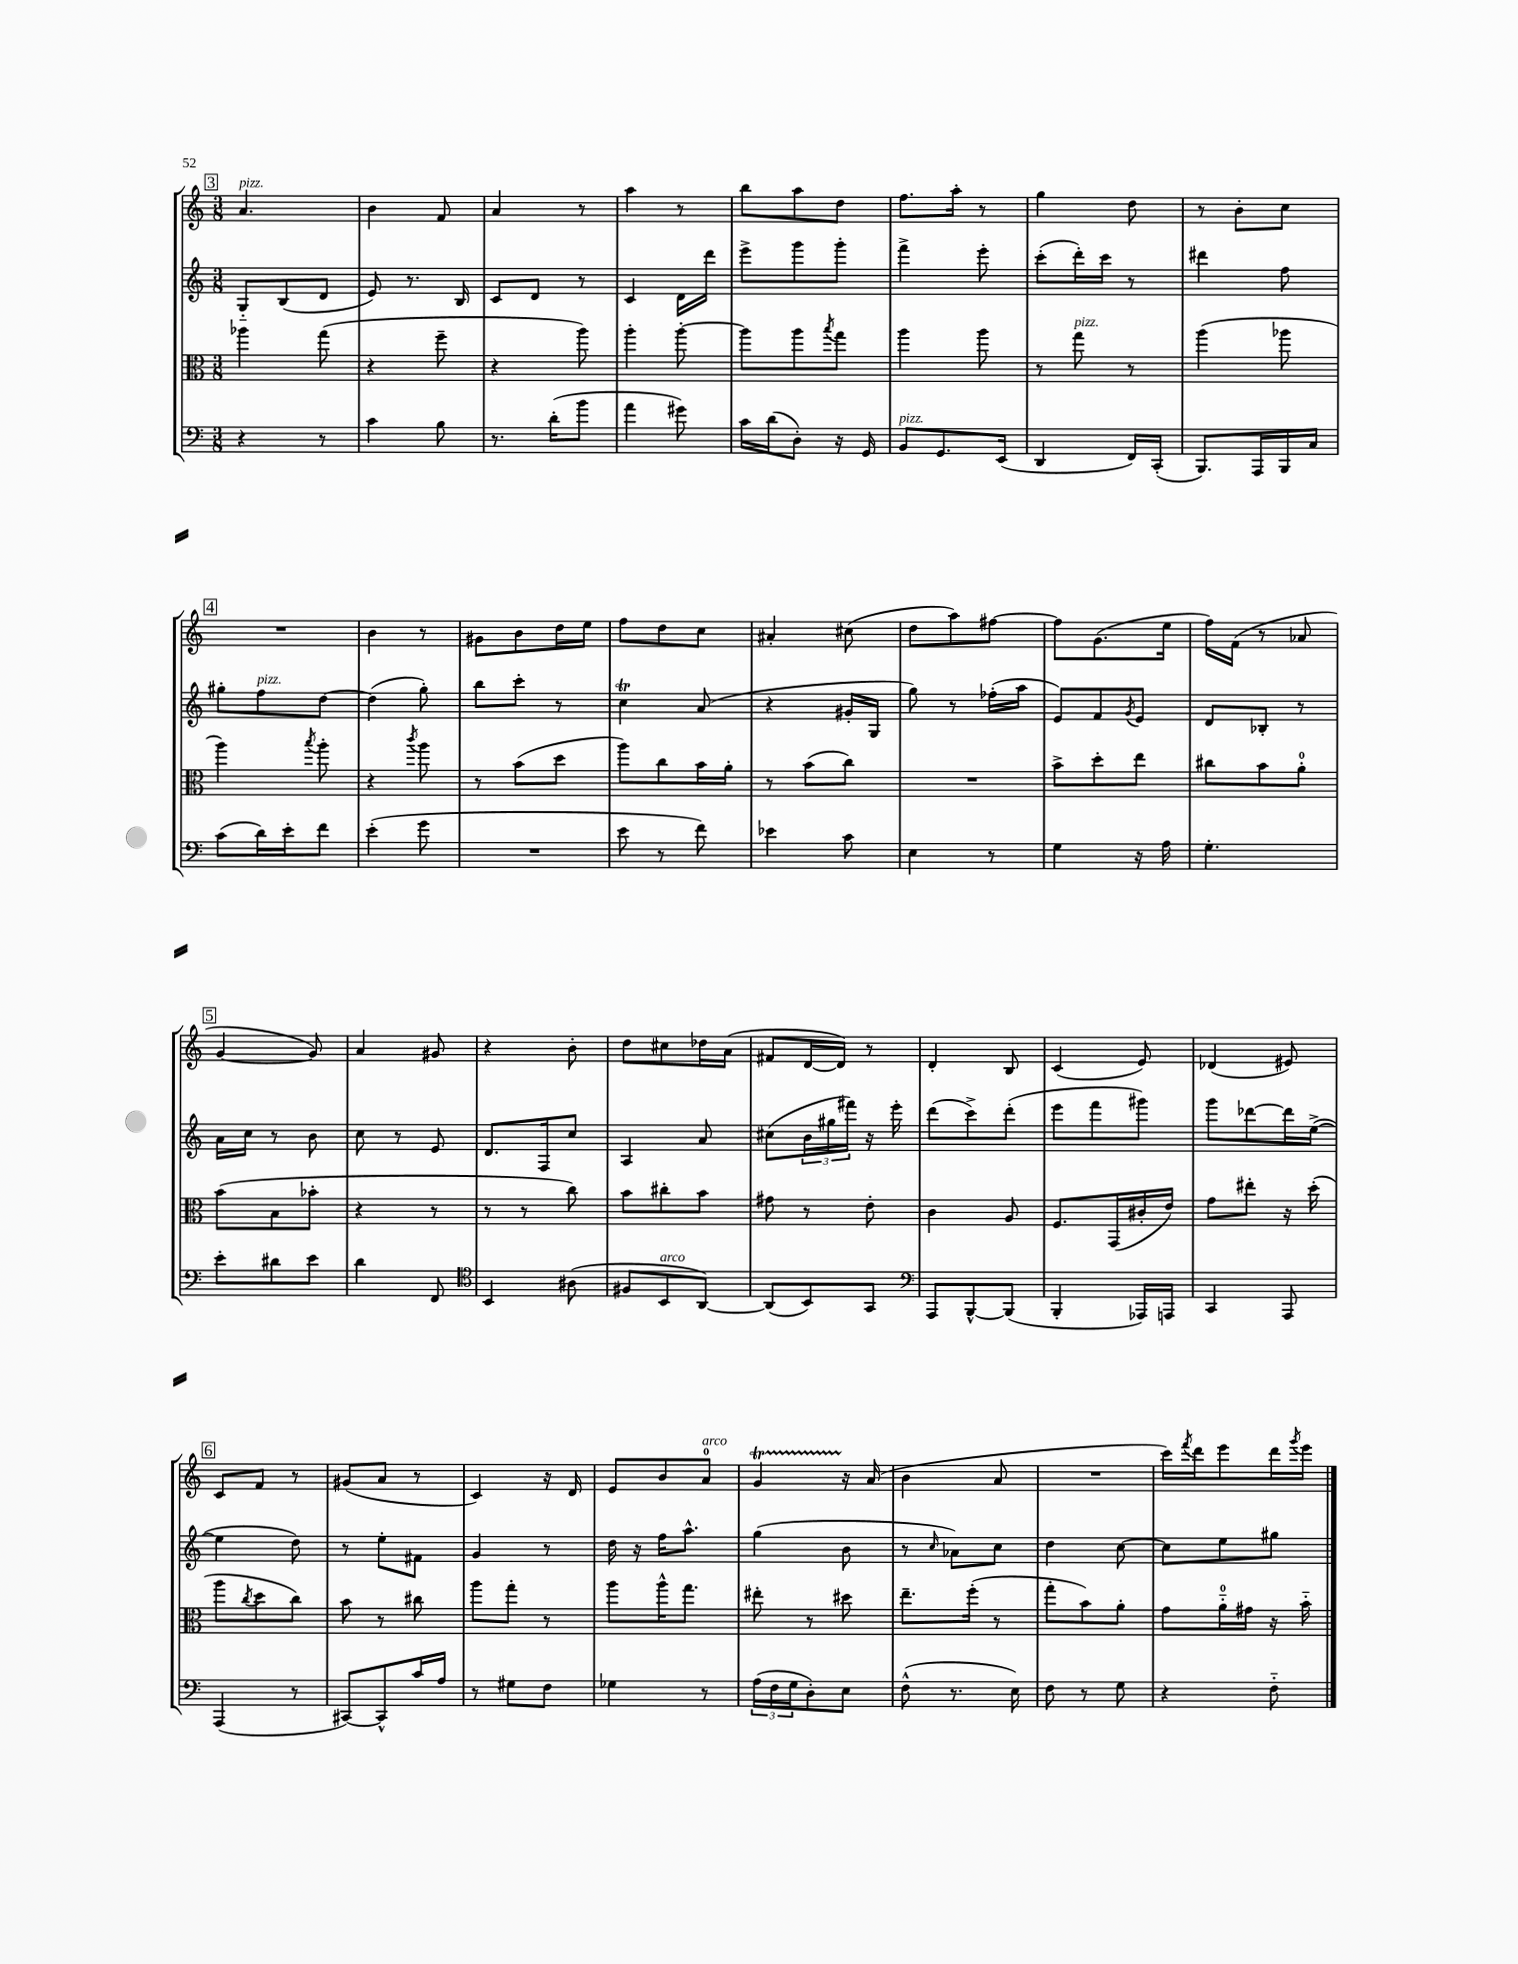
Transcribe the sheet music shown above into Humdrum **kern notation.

**kern	**kern	**kern	**kern
*staff4	*staff3	*staff2	*staff1
*clefF4	*clefC3	*clefG2	*clefG2
*k[]	*k[]	*k[]	*k[]
*M3/8	*M3/8	*M3/8	*M3/8
4r	4aa-	8G'~	4.a
.	.	(8B	.
8r	(8gg	8d	.
=	=	=	=
4c	4r	8e)	4b
.	.	8.r	.
8B	8ff~	.	8f
.	.	16B	.
=	=	=	=
8.r	4r	8c	4a
.	.	8d	.
(16d'	.	.	.
8b	8aa)	8r	8r
=	=	=	=
4a	4aa'	4c	4aa
8g#)	[8aa'	16d	8r
.	.	16ddd	.
=	=	=	=
16c	8aa]	8eee^	8bb
(16d	.	.	.
8D')	8aa	8ggg	8aa
.	8qbb	.	.
16r	8gg	8ggg'	8dd
16GG	.	.	.
=	=	=	=
8BB	4aa	4fff^	8.ff
8.GG	.	.	.
.	.	.	16aa'
.	8aa	8eee'	8r
(16EE	.	.	.
=	=	=	=
4DD	8r	(8ccc'	4gg
.	8gg	16ddd')	.
.	.	16ccc	.
16FF)	8r	8r	8dd
(16CC'	.	.	.
=	=	=	=
8.BBB)	(4aa	4ddd#	8r
.	.	.	8b'
16AAA	.	.	.
16BBB	8aa-	8ff	8cc
16C	.	.	.
=	=	=	=
(8c	4aa)	8gg#'	4.r
16d)	.	8ff	.
16e'	.	.	.
.	8qbb	.	.
8f	8aa'	[8dd	.
=	=	=	=
(4e'	4r	(4dd]	4b
.	8qccc	.	.
8g	8aa	8gg')	8r
=	=	=	=
4.r	8r	8bb	8g#
.	(8b	8ccc'	8b
.	8dd	8r	16dd
.	.	.	16ee
=	=	=	=
8e	8aa)	4cc	8ff
8r	8cc	.	8dd
8f)	16b	(8a	8cc
.	16a'	.	.
=	=	=	=
4e-	8r	4r	4a#'
.	(8b	.	.
8c	8cc)	16g#'	(8cc#
.	.	16G	.
=	=	=	=
4E	4.r	8gg)	8dd
.	.	8r	8aa)
8r	.	(16ff-'	[8ff#
.	.	16aa	.
=	=	=	=
4G	8b^	8e)	8ff#]
.	8dd'	8f	(8.g
.	.	8qg	.
16r	8ee	8e	.
16A	.	.	16ee
=	=	=	=
4.G'	8cc#	8d	16ff)
.	.	.	(16f
.	8b	8B-'	8r
.	8a'	8r	8a-
=	=	=	=
8e'	(8b	16a	[4g
.	.	16cc	.
8d#	8B	8r	.
8e	8b-'	8b	8g])
=	=	=	=
4d	4r	8cc	4a
.	.	8r	.
8FF	8r	8e	8g#
=	=	=	=
*clefC4	*	*	*
4BB	8r	8.d	4r
.	8r	.	.
.	.	16F	.
(8A#	8cc)	8cc	8b'
=	=	=	=
8F#	8b	4A	8dd
8BB	8cc#'	.	8cc#
[8AA)	8b	8a	16dd-
.	.	.	(16a
=	=	=	=
(8AA]	8g#	(8cc#	8f#
8BB)	8r	24b	[16d
.	.	24gg#	.
.	.	.	16d])
.	.	24fff#)	.
8GG	8e'	16r	8r
.	.	16eee'	.
=	=	=	=
*clefF4	*	*	*
8AAA	4c	(8ddd	4d'
[8BBB^^	.	8ccc^)	.
(8BBB]	8A	(8ddd'	8B
=	=	=	=
4BBB'	8.F	8eee	(4c
.	.	8fff	.
.	(16GG	.	.
16AAA-)	16c#'	8ggg#)	8e)
16AAA	16e)	.	.
=	=	=	=
4CC	8g	8ggg	(4d-
.	8ee#'	[8ddd-	.
8AAA	16r	16ddd-]	8e#)
.	(16dd'	([16ee^	.
=	=	=	=
(4AAA	8aa	4ee]	8c
.	8qcc	.	.
.	8dd	.	8f
8r	8cc)	8dd)	8r
=	=	=	=
[8CC#)	8b	8r	(8g#
8CC#^^]	8r	8ee'	8a
16c	8cc#	8f#	8r
16A	.	.	.
=	=	=	=
8r	8aa	4g	4c)
8G#	8gg'	.	.
8F	8r	8r	16r
.	.	.	16d
=	=	=	=
4G-	8aa	16dd	8e
.	.	16r	.
.	16aa^^	16ff	8b
.	8.gg	8.aa^^	.
8r	.	.	8a
=	=	=	=
(24A	8ee#'	(4gg	4g
24F	.	.	.
24G	.	.	.
8D')	8r	.	.
8E	8dd#	8b	16r
.	.	.	(16a
=	=	=	=
(8F^^	8.ee~	8r	4b
.	.	16qqcc	.
8.r	.	8a-)	.
.	(16ff'	.	.
.	8r	8cc	8a
16E)	.	.	.
=	=	=	=
8F	8gg'	4dd	4.r
8r	8b)	.	.
8G	8a'	[8cc	.
=	=	=	=
4r	8g	8cc]	16ccc)
.	.	.	8qfff
.	.	.	16ddd
.	16a'~	8ee	8eee
.	16g#	.	.
8F'~	16r	8gg#	16ddd
.	.	.	8qggg
.	16b'~	.	16eee
==	==	==	==
*-	*-	*-	*-
